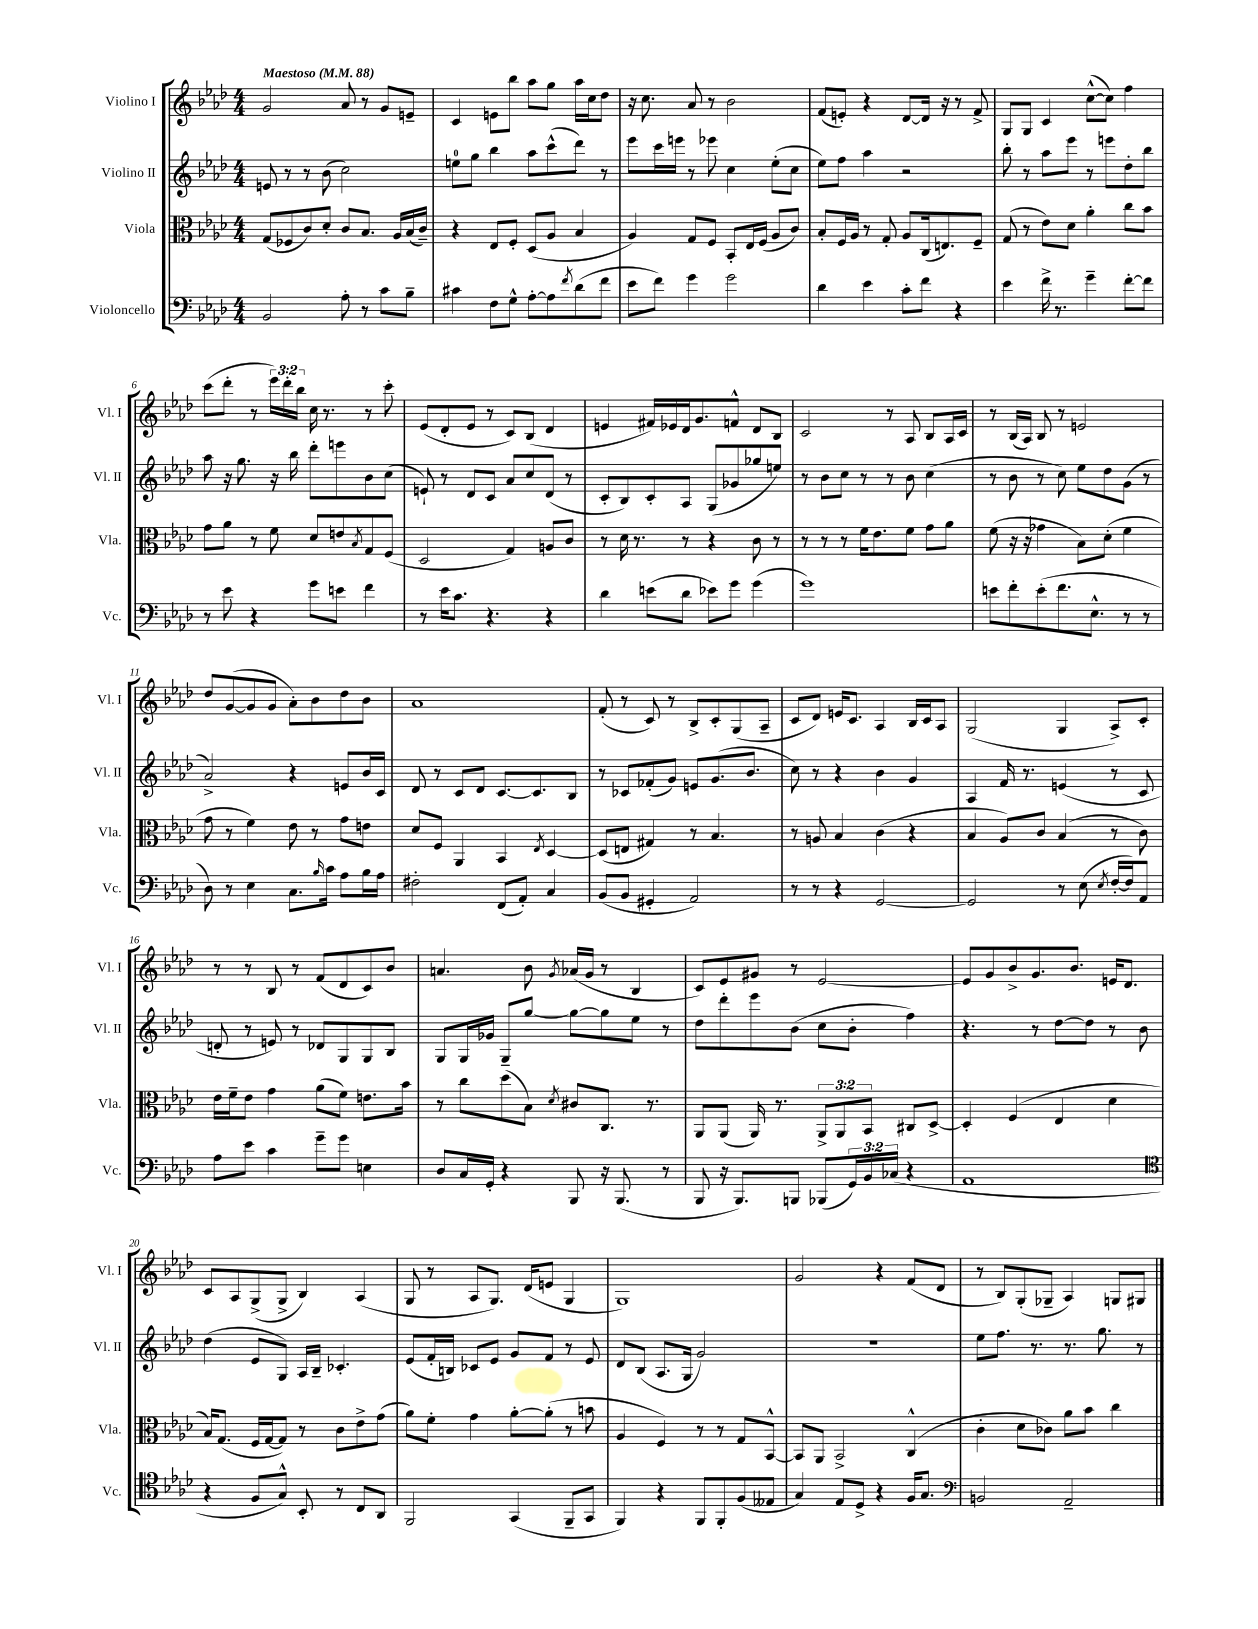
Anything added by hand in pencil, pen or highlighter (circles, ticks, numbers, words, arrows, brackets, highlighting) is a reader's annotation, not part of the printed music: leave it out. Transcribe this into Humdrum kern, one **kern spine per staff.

**kern	**kern	**kern	**kern
*part4	*part3	*part2	*part1
*staff4	*staff3	*staff2	*staff1
*I"Violoncello	*I"Viola	*I"Violino II	*I"Violino I
*I'Vc.	*I'Vla.	*I'Vl. II	*I'Vl. I
*clefF4	*clefC3	*clefG2	*clefG2
*k[b-e-a-d-]	*k[b-e-a-d-]	*k[b-e-a-d-]	*k[b-e-a-d-]
*M4/4	*M4/4	*M4/4	*M4/4
*MM88	*MM88	*MM88	*MM88
=1	=1	=1	=1
!	!	!	!LO:TX:a:B:t=Maestoso
2BB-/	(8G/L	8en/	2g/
.	8F-X/	8r	.
.	8c/)	8r	.
.	8d-'/J	(8b-\	.
8A-'\	8c/L	2cc\)	8a-/
8r	8.B-/J	.	8r
8c\L	.	.	8g/L
.	16A-/LL	.	.
8B-~\J	(16B-/	.	8en~/J
.	16c~/JJ)	.	.
=2	=2	=2	=2
4c#X\	4r	8een\L	4c/
.	.	8gg\J	.
8F\L	8E-/L	4bb-\	8en\L
8G^^\J	8F'/J	.	8bb-\J
[8A-'\L	(8D-/L	8aa-\L	8aa-\L
8A-\]	8A-/J	(8ccc^^\	8gg\J
8qf/	.	.	.
(8d-\	4B-/	8ddd-\J)	16aa-\LL
.	.	.	16cc\J
8f\J	.	8r	8dd-\J
=3	=3	=3	=3
8e-\L	4A-/)	8eee-\L	16r
.	.	.	8.cc\
8f\J)	.	16ccc\L	.
.	.	16eeen\JJ	.
4g\	8G/L	8r	8a-/
.	8F/J	8eee-X\	8r
2g\	8BB-'/L	4cc\	2b-\
.	16E-/L	.	.
.	(16F/JJ	.	.
.	8A-/L	(8ee-'\L	.
.	8c/J)	8cc\J	.
=4	=4	=4	=4
4d-\	8B-'/L	8ee-\L)	(8f/L
.	16F/L	8ff\J	8en'/J)
.	16A-/JJ	.	.
4e-\	8r	4aa-\	4r
.	8G'/	.	.
8c'\L	8A-/L	2r	[8d-/L
8f\J	(16C/k	.	16d-/Jk]
.	8.En/)	.	16r
4r	.	.	8r
.	8F~/J	.	8f^/
=5	=5	=5	=5
4e-\	(8G/	8bb-'\	8G/L
.	8r	8r	8G/J
16f^\	8e-\L)	8aa-\L	4c/
8.r	.	.	.
.	8d-\J	8eee-\J	.
4g~\	4a-'\	8r	([8cc^^\L
.	.	8eeen\L	8cc\J])
[8f'\L	8cc\L	8dd-'\	4ff\
8f\J]	8b-\J	8bb-\J	.
!!LO:LB:g=z
=6	=6	=6	=6
8r	8g\L	8aa-\	(8ccc\L
8e-\	8a-\J	16r	8ddd-'\J
.	.	8.gg\	.
4r	8r	.	8r
.	8f\	16r	24eee-\LL)
.	.	.	24ddd-'\
.	.	16bb-\	.
.	.	.	24bb-\JJ
8g\L	8d-/L	8ddd-'\L	16cc\
.	.	.	8.r
8en\J	8en/	8eeen\	.
.	8qB-/	.	.
4f\	8G/	8b-\	8r
.	(8F/J	(8cc\J	8ccc'\
=7	=7	=7	=7
8r	2D-/	8en`/)	(8e-/L
16e-\KL	.	8r	8d-'/
8.c\J	.	.	.
.	.	8d-/L	8e-/J
4.r	.	8c/J	8r
.	4G/)	8a-/L	8c/L)
.	.	8cc/	(8B-/J
4r	8An/L	(8d-/J	4d-/
.	8c/J	8r	.
=8	=8	=8	=8
4d-\	8r	8c'/L	4en/
.	16d-\	8B-/)	.
.	8.r	.	.
(8en\L	.	8c'/	16f#X/LL)
.	.	.	16e-X/
8d-\J	8r	8A-/J	16d-/J
.	.	.	8.g/
8e-X\L)	4r	(8G/L	.
8g\J	.	8g-X/	8fn^^/J
(4g\	8c\	8gg-X/	8d-/L
.	8r	8een/J)	8B-/J
=9	=9	=9	=9
1g)	8r	8r	2c/
.	8r	8b-\L	.
.	8r	8cc\J	.
.	16f\KL	8r	.
.	8.e-\	.	.
.	.	8r	8r
.	8f\J	8b-\	8A-/
.	8g\L	(4cc\	8B-/L
.	8a-\J	.	16A-/L
.	.	.	16c/JJ
=10	=10	=10	=10
8en\L	(8f\	8r	8r
8f'\	16r	8b-\	(16B-/LL
.	16r	.	16A-/JJ)
(8e'\	4g-X\	8r	8B-/
8.f\	.	8cc\)	8r
.	8B-\L)	8ee-\L	2en/
8.E-^^\J	.	.	.
.	(8d-'\J	8dd-\	.
8r	4f\	(8g\J	.
8r	.	8r	.
!!LO:LB:g=z
=11	=11	=11	=11
8D-\)	8g\	2a-^/)	8dd-/L
8r	8r	.	([8g/
4E-\	4f\)	.	8g/]
.	.	.	8g/J
8.C\L	8e-\	4r	8a-'\L)
.	8r	.	8b-\
16qqB-/	.	.	.
16c\Jk	.	.	.
8A-\L	8g\L	8en/L	8dd-\
16B-\L	8en\J	16b-/L	8b-\J
16A-\JJ	.	16c/JJ	.
=12	=12	=12	=12
2F#X'\	8d-/L	8d-/	1a-
.	8F/J	8r	.
.	4AA-/	8c/L	.
.	.	8d-/J	.
(8FF/L	4BB-/	[8.c/L	.
8AA-'/J)	.	.	.
.	.	8.c/]	.
.	8qE-/	.	.
4C/	[4D-/	.	.
.	.	8B-/J	.
=13	=13	=13	=13
(8BB-/L	(8D-/L]	8r	(8f'/
8BB-/J	8En/J	8c-X/L	8r
4GG#X'/	4G#X/)	(8f-X'/	8c/)
.	.	8g/J)	8r
2AA-/)	8r	8en/L	8B-^/L
.	4.B-/	(8.g/	8c'/
.	.	.	(8G/
.	.	8.b-/J	.
.	.	.	8A-~/J
=14	=14	=14	=14
8r	8r	8cc\)	8c/L
8r	8An/	8r	8d-/J)
4r	4B-/	4r	16en/KL
.	.	.	8.c/J
[2GG/	(4c\	4b-\	4A-/
.	4r	4g/	16B-/LL
.	.	.	16c/J
.	.	.	8A-/J
=15	=15	=15	=15
2GG/]	4B-/	4A-/	(2G/
.	8A-/L)	16f/	.
.	.	8.r	.
.	8c/J	.	.
8r	(4B-/	(4en/	4G/
(8E-\	.	.	.
8qE-/	.	.	.
[16F'/LL	8r	8r	8A-^/L)
16F/J])	.	.	.
8AA-/J	8c\)	8c/	8c'/J
!!LO:LB:g=z
=16	=16	=16	=16
8A-\L	16e-\LL	8dn'/	8r
.	16f~\J	.	.
8e-\J	8e-\J	8r	8r
4c\	4g\	8en/)	8B-/
.	.	8r	8r
8g~\L	(8a-\L	8d-X/L	(8f/L
8g\J	8f\J)	8G/	8d-/
4En\	8.en\L	8G/	8c/)
.	.	8B-/J	8b-/J
.	16b-\Jk	.	.
=17	=17	=17	=17
8D-/L	8r	8G/L	4.an/
16C/L	8cc\L	16G/L	.
16GG'/JJ	.	16g-X/JJ	.
4r	(8dd-\	8G~/L	.
.	8B-\J)	[8gg/J	8b-\
.	8qd-/	.	8qg/
8BBB-/	8c#X/L	8gg\L_	(16a-X/LL
.	.	.	16g/JJ
16r	8.C/J	8gg\]	8r
(8.BBB-/	.	.	.
.	.	8ee-\J	4B-/
.	8.r	.	.
8r	.	8r	.
=18	=18	=18	=18
8BBB-/	8AA-/L	8dd-\L	8c/L)
16r	(8AA-/J	8ddd-'\	8e-/
8.BBB-/L)	.	.	.
.	16AA-/)	8eee-\	8g#X/J
.	8.r	.	.
8BBBn/J	.	(8b-\J	8r
(8BBB-X/L	12AA-^/L	8cc\L	[2e-/
.	12AA-/	.	.
24GG/L)	.	8b-'\J	.
24BB-/	12BB-/J	.	.
(24C-X/JJ	.	.	.
4r	8C#X/L	4ff\)	.
.	[8D-^/J	.	.
=19	=19	=19	=19
1AA-	4D-'/]	4.r	8e-/L]
.	.	.	8g/
.	(4F/	.	8b-^/
.	.	8r	8.g/
.	4E-/	[8dd-\L	.
.	.	.	8.b-/J
.	.	8dd-\J]	.
.	4d-\	8r	16en/KL
.	.	.	8.d-/J
.	.	8b-\	.
!!LO:LB:g=z
=20	=20	=20	=20
*clefC4	*	*	*
4r	16B-/KL)	(4dd-\	8c/L
.	(8.G/J	.	.
.	.	.	8A-/
8F/L	16F/LL	8e-/L	(8G^/
.	[16G/J	.	.
8G^^/J)	8G/J])	8G/J)	8G^/J
8BB-'/	8r	16A-/LL	4B-/)
.	.	16B-~/JJ	.
8r	8c\L	4.c-X'/	.
8C/L	8e-^\	.	(4A-/
8AA-/J	(8g\J	.	.
=21	=21	=21	=21
2FF/	8a-\L)	(8e-/L	8G/
.	8f'\J	16f'/L	8r
.	.	16Bn/JJ)	.
.	4g\	8c-X/L	8A-/L
.	.	8e-/J	8.G/J)
(4GG/	[8a-'\L	8g/L	.
.	.	.	(16d-/KL
.	(8a-'\J]	8f/J	8en/J
8FF~/L	8r	8r	4G/
8GG/J	8bn\	8e-/	.
=22	=22	=22	=22
4FF/)	4A-/	8d-/L	1G)
.	.	(8B-/J	.
4r	4F/)	8.A-/L	.
.	.	16G/Jk	.
8FF/L	8r	2g/)	.
8FF'/	8r	.	.
(8F/	8G/L	.	.
8E--X/J	[8BB-^^/J	.	.
=23	=23	=23	=23
4G/)	8BB-/L]	1r	2g/
.	8AA-/J	.	.
8E-/L	2BB-^/	.	.
8D-^/J	.	.	.
4r	.	.	4r
16F/KL	(4C^^/	.	(8f/L
8.G/J	.	.	.
.	.	.	8d-/J
=24	=24	=24	=24
*clefF4	*	*	*
2BBn/	4c'\	8ee-\L	8r
.	.	8.ff\J	8B-/L)
.	8d-\L	.	(8G'/
.	.	8.r	.
.	8c-X\J)	.	8G-X~/J
2AA-~/	8a-\L	8.r	4A-/)
.	8b-\J	.	.
.	.	8.gg\	.
.	4cc\	.	8Gn/L
.	.	8r	8G#X/J
==	==	==	==
*-	*-	*-	*-
